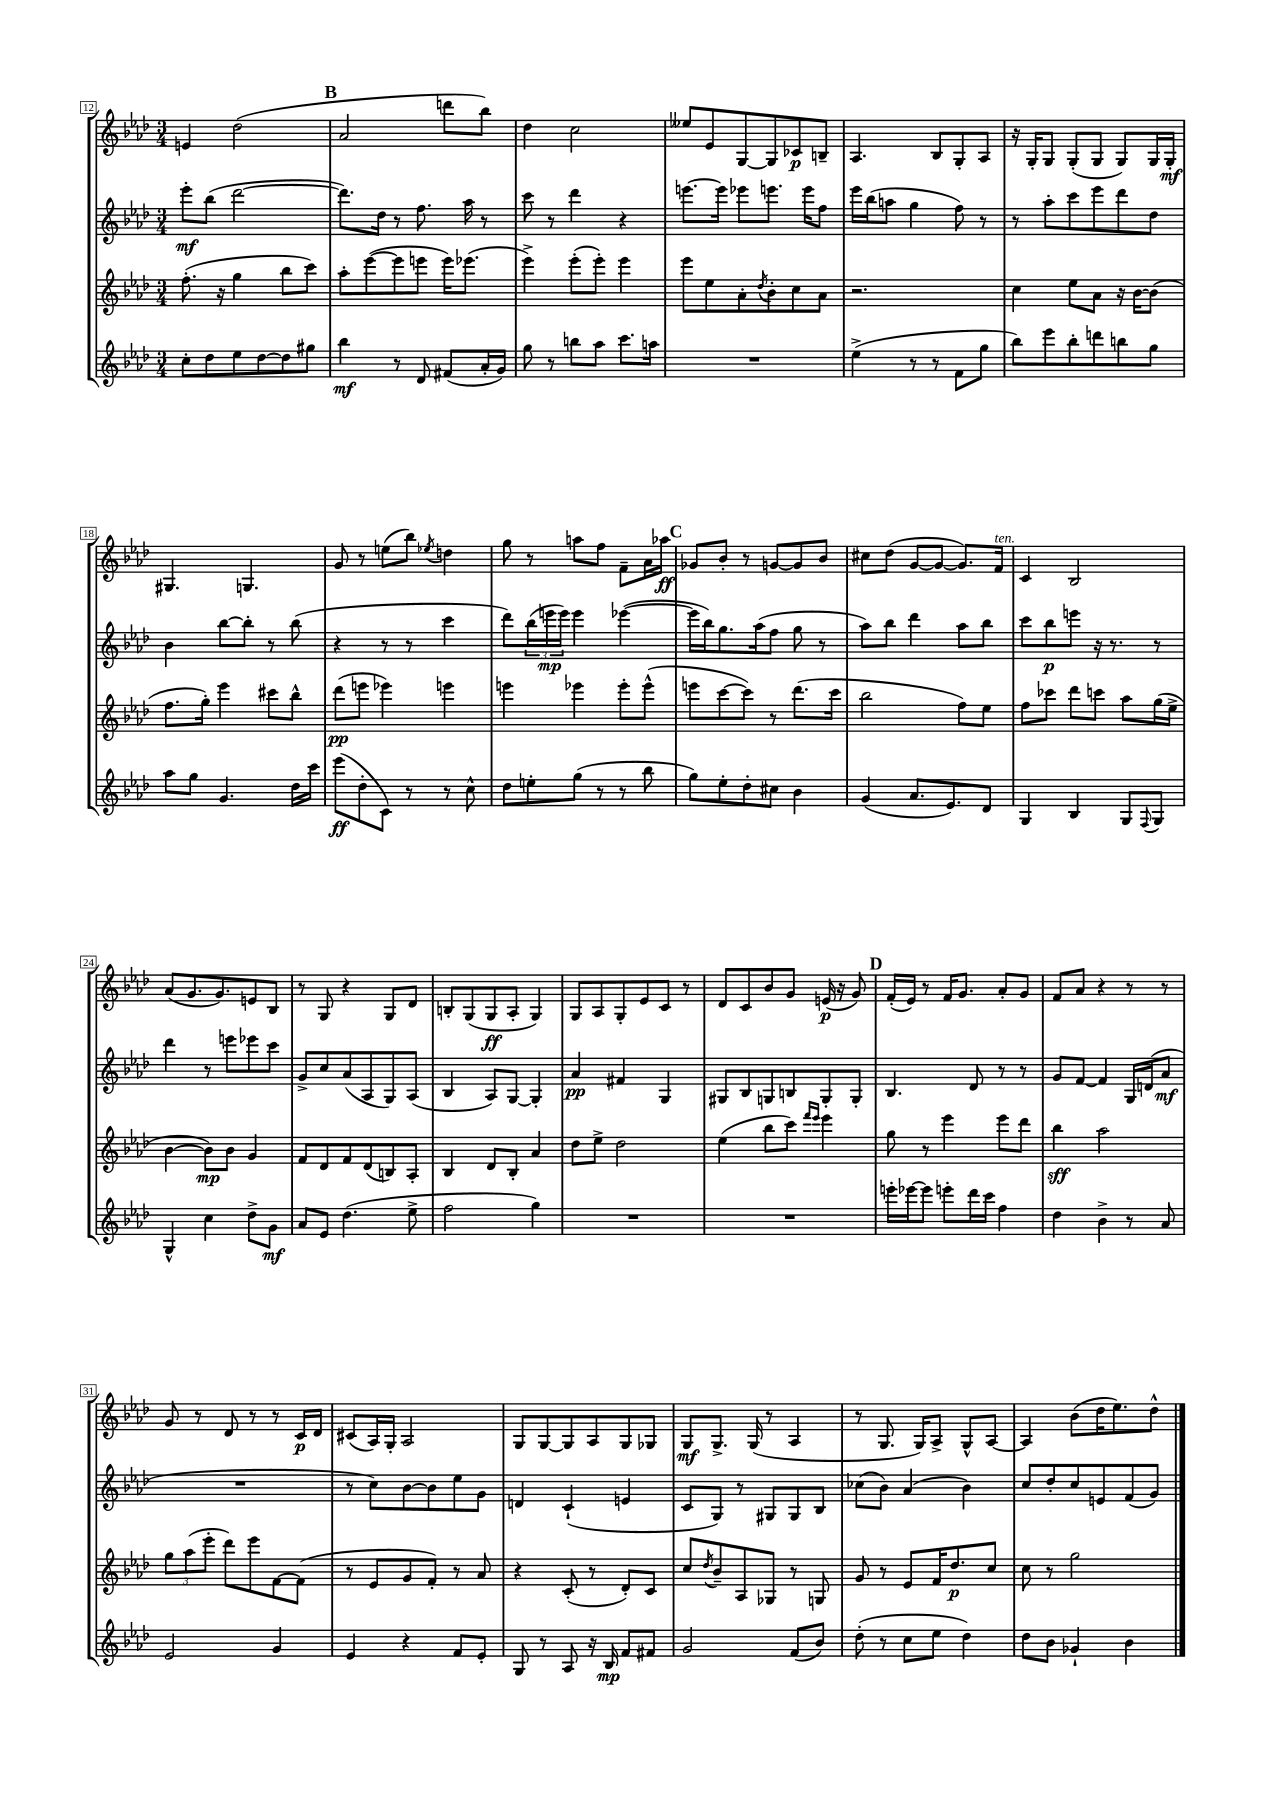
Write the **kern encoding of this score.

**kern	**kern	**kern	**kern
*staff4	*staff3	*staff2	*staff1
*clefG2	*clefG2	*clefG2	*clefG2
*k[b-e-a-d-]	*k[b-e-a-d-]	*k[b-e-a-d-]	*k[b-e-a-d-]
*M3/4	*M3/4	*M3/4	*M3/4
8cc'	(8.ff'	8eee-'	4e
8dd-	.	(8bb-	.
.	16r	.	.
8ee-	4gg	[2ddd-	(2dd-
[8dd-	.	.	.
8dd-]	8bb-	.	.
8gg#	8ccc)	.	.
=	=	=	=
4bb-	8aa-'	8.ddd-])	2a-
.	([8eee-	.	.
.	.	16dd-	.
8r	8eee-]	8r	.
8d-	8eee	8.ff	.
(8f#	16eee)	.	8ddd
.	(8.eee-	16aa-	.
16a-'	.	8r	8bb-)
16g)	.	.	.
=	=	=	=
8gg	4eee-^)	8ccc	4dd-
8r	.	8r	.
8bb	(8eee-'	4ddd-	2cc
8aa-	8eee-')	.	.
8.ccc	4eee-	4r	.
16aa	.	.	.
=	=	=	=
2.r	8eee-	[8.eee	8ee--
.	8ee-	.	8e-
.	.	16eee]	.
.	8a-'	8eee-	[8G
.	8qdd-	.	.
.	8b-'	8.eee	8G]
.	8cc	.	8c-
.	.	16eee	.
.	8a-	8ff	8B~
=	=	=	=
(4ee-^	2.r	16eee-	4.A-
.	.	(16bb-	.
.	.	8aa	.
8r	.	4gg	.
8r	.	.	8B-
8f	.	8ff)	8G'
8gg	.	8r	8A-
=	=	=	=
8bb-)	4cc	8r	16r
.	.	.	16G'
8eee-	.	8aa-'	8G
8bb-'	8ee-	8ccc	(8G'
8ddd	8a-	8eee-	8G
8bb	16r	8ddd-	8G)
.	[16b-	.	.
8gg	(8b-]	8dd-	16G
.	.	.	16G'
=	=	=	=
8aa-	8.ff	4b-	4.G#
8gg	.	.	.
.	16gg')	.	.
4.g	4eee-	[8bb-	.
.	.	8bb-']	4.G
.	8ccc#	8r	.
16dd-	8bb-^^	(8bb-	.
16ccc	.	.	.
=	=	=	=
(8eee-	(8ddd-	4r	8g
8dd-'	8eee	.	8r
8c)	4eee-)	8r	(8ee
8r	.	8r	8bb-)
.	.	.	8qee-
8r	4eee	4ccc	4dd
8cc^^	.	.	.
=	=	=	=
8dd-	4eee	8ddd-)	8gg
8ee'	.	(24bb-	8r
.	.	24eee	.
.	.	24eee)	.
(8gg	4eee-	4eee	8aa
8r	.	.	8ff
8r	8eee-'	([4eee-	8f~
8bb-	(8eee-^^	.	16a-
.	.	.	16aa-
=	=	=	=
8gg)	8eee	16eee-]	8g-
.	.	16bb-)	.
8ee-'	[8ccc	8.gg	8b-'
8dd-'	8ccc])	.	8r
.	.	(16aa-	.
8cc#	8r	8ff	[8g
4b-	(8.ddd-	8gg	8g]
.	.	8r	8b-
.	16ccc	.	.
=	=	=	=
(4g	2bb-	8aa-)	8cc#
.	.	8bb-	(8dd-
8.a-	.	4ddd-	[8g
.	.	.	8g_
8.e-)	.	.	.
.	8ff)	8aa-	8.g])
8d-	8ee-	8bb-	.
.	.	.	16f
=	=	=	=
4G	8ff	8ccc	4c
.	8ccc-	8bb-	.
4B-	8ddd-	8eee	2B-
.	8ccc	16r	.
.	.	8.r	.
8G	8aa-	.	.
8qqF	.	.	.
8G	(16gg	8r	.
.	16ee-^	.	.
=	=	=	=
4G^^	[4b-	4ddd-	(8a-
.	.	.	8.g
4cc	8b-])	8r	.
.	.	.	8.g)
.	8b-	8eee	.
8dd-^	4g	8eee-	8e
8g	.	8ccc	8B-
=	=	=	=
8a-	8f	8g^	8r
8e-	8d-	8cc	8G
(4.dd-	8f	(8a-	4r
.	(8d-	8A-	.
.	8B)	8G)	8G
8ee-^	8A-'	(8A-	8d-
=	=	=	=
2ff	4B-	4B-	8B'
.	.	.	(8G
.	8d-	8A-)	8G
.	8B-'	[8G	8A-'
4gg)	4a-	4G']	4G)
=	=	=	=
2.r	8dd-	4a-	8G
.	8ee-^	.	8A-
.	2dd-	4f#	8G'
.	.	.	8e-
.	.	4G	8c
.	.	.	8r
=	=	=	=
2.r	(4ee-	8G#	8d-
.	.	8B-	8c
.	8bb-	8G	8b-
.	8ccc)	8B	8g
.	16qqfff	.	.
.	16qqeee-	.	.
.	4eee-	8G'	(16e
.	.	.	16r
.	.	8G'	8g)
=	=	=	=
16eee'	8gg	4.B-	(16f'
[16eee-	.	.	16e-)
8eee-]	8r	.	8r
8eee'	4eee-	.	16f
.	.	.	8.g
16ddd-	.	8d-	.
16ccc	.	.	.
4ff	8eee-	8r	8a-'
.	8ddd-	8r	8g
=	=	=	=
4dd-	4bb-	8g	8f
.	.	[8f	8a-
4b-^	2aa-	4f]	4r
8r	.	16G	8r
.	.	(16d	.
8a-	.	8a-	8r
=	=	=	=
2e-	12gg	2.r	8g
.	(12aa-	.	.
.	.	.	8r
.	12eee-'	.	.
.	8ddd-)	.	8d-
.	8eee-	.	8r
4g	[8f	.	8r
.	(8f]	.	16c
.	.	.	16d-
=	=	=	=
4e-	8r	8r	(8c#
.	8e-	8cc)	16A-)
.	.	.	16G'
4r	8g	[8b-	2A-
.	8f')	8b-]	.
8f	8r	8ee-	.
8e-'	8a-	8g	.
=	=	=	=
8G	4r	4d	8G
8r	.	.	[8G
8A-	(8c'	(4c`	8G]
16r	8r	.	8A-
16B-	.	.	.
8f	8d-')	4e	8G
8f#	8c	.	8G-
=	=	=	=
2g	8cc	8c	8G
.	8qdd-	.	.
.	8b-~	8G)	8.G^
.	8A-	8r	.
.	.	.	(16G
.	8G-	8G#	8r
(8f	8r	8G#	4A-
8b-)	8G	8B-	.
=	=	=	=
(8dd-'	8g	(8cc-	8r
8r	8r	8b-)	8.G
8cc	8e-	(4a-	.
.	.	.	16G)
8ee-	16f	.	8A-^
.	8.dd-	.	.
4dd-)	.	4b-)	8G^^
.	8cc	.	[8A-
=	=	=	=
8dd-	8cc	8cc	4A-]
8b-	8r	8dd-'	.
4g-`	2gg	8cc	(8b-
.	.	8e	16dd-
.	.	.	8.ee-)
4b-	.	(8f	.
.	.	8g)	8dd-^^
==	==	==	==
*-	*-	*-	*-
